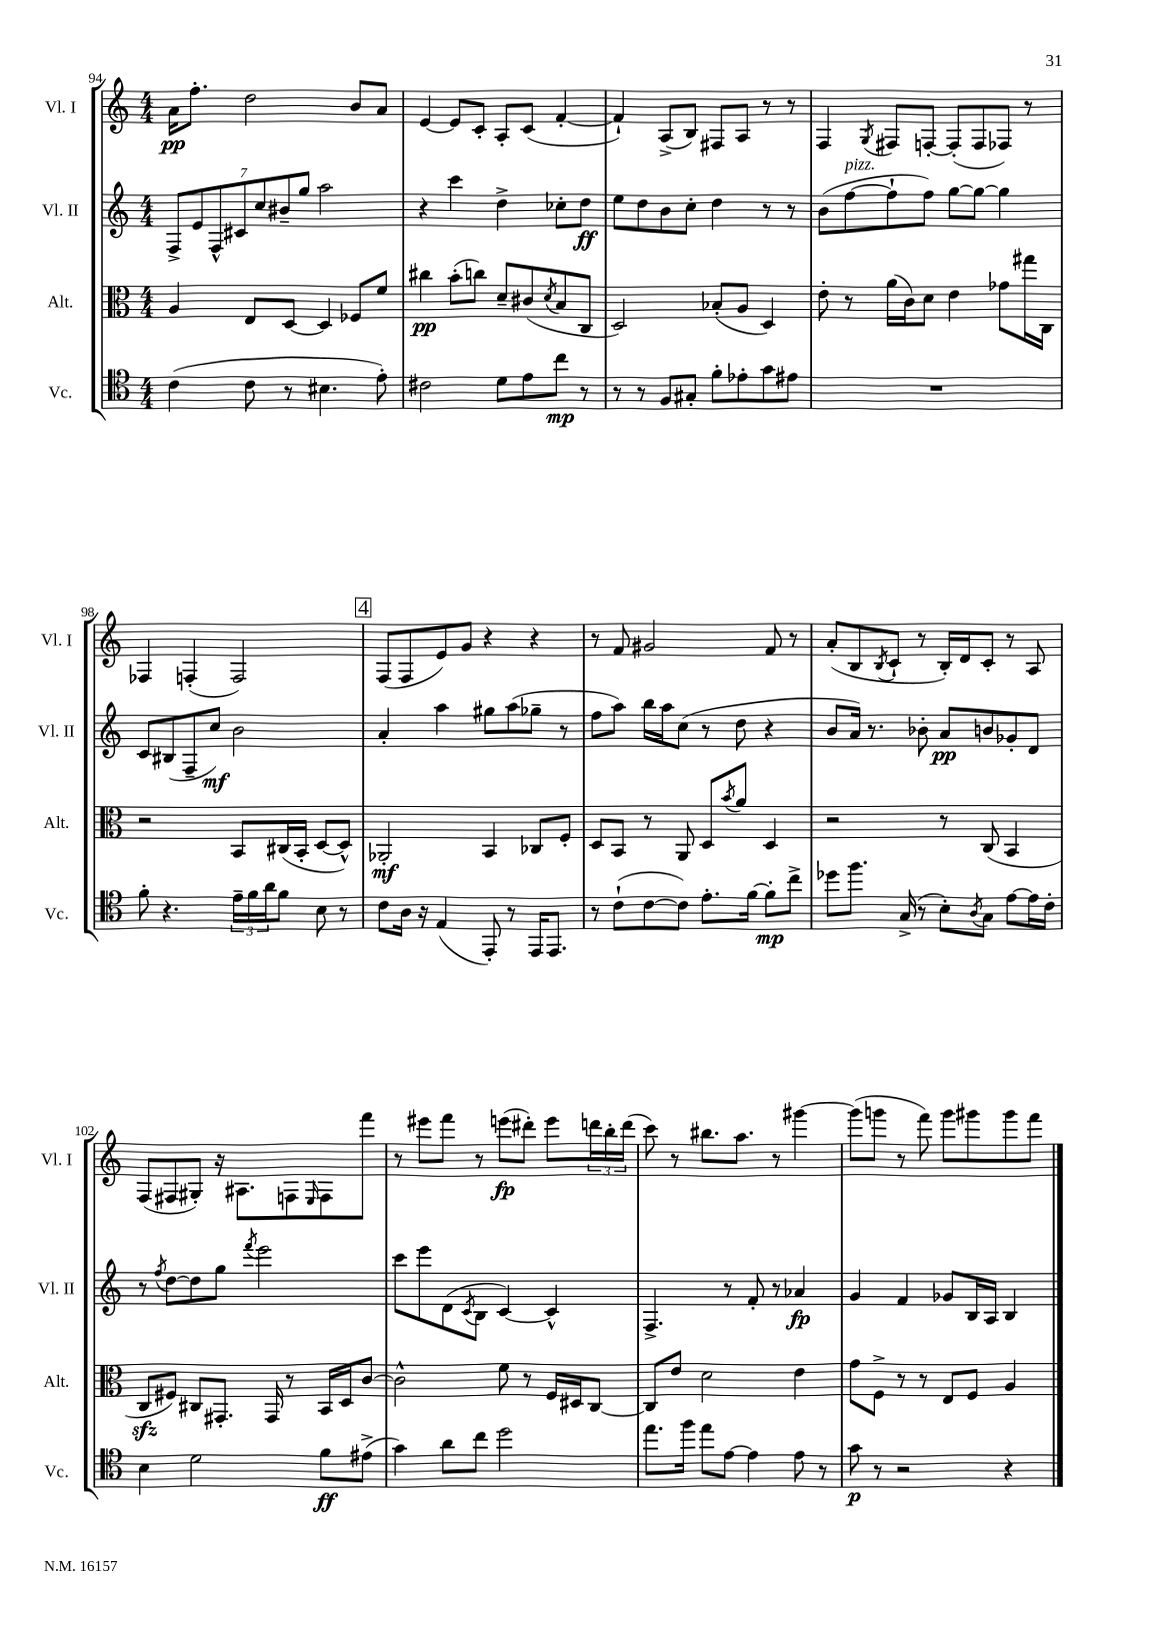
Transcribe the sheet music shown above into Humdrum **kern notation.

**kern	**dynam	**kern	**dynam	**kern	**dynam	**kern	**dynam
*part4	*part4	*part3	*part3	*part2	*part2	*part1	*part1
*staff4	*staff4	*staff3	*staff3	*staff2	*staff2	*staff1	*staff1
*I"Vc.	*	*I"Alt.	*	*I"Vl. II	*	*I"Vl. I	*
*I'Vc.	*	*I'Alt.	*	*I'Vl. II	*	*I'Vl. I	*
*clefC4	*	*clefC3	*	*clefG2	*	*clefG2	*
*k[]	*	*k[]	*	*k[]	*	*k[]	*
*M4/4	*	*M4/4	*	*M4/4	*	*M4/4	*
=94	=94	=94	=94	=94	=94	=94	=94
(4c\	.	4A/	.	14F^/L	.	16a\KL	pp
.	.	.	.	.	.	8.ff'\J	.
.	.	.	.	14e/	.	.	.
.	.	.	.	14F^^/	.	.	.
.	.	.	.	14c#X/	.	.	.
8c\	.	8E/L	.	.	.	2dd\	.
.	.	.	.	14cc/	.	.	.
.	.	.	.	14b#X~/	.	.	.
8r	.	[8D/J	.	.	.	.	.
.	.	.	.	14gg/J	.	.	.
4.B#X\	.	4D/]	.	2aa\	.	.	.
.	.	8F-X/L	.	.	.	8b/L	.
8e'\)	.	8f/J	.	.	.	8a/J	.
=95	=95	=95	=95	=95	=95	=95	=95
2c#X\	.	4cc#X\	pp	4r	.	[4e/	.
.	.	(8b'\L	.	4ccc\	.	8e/L]	.
.	.	8ccn\J)	.	.	.	8c'/J	.
8d\L	.	8d~/L	.	4dd^\	.	8A'/L	.
8e\	.	(8c#X/	.	.	.	(8c/J	.
.	.	8qd/	.	.	.	.	.
8cc\J	mp	8B/	.	8cc-X'\L	.	[4f'/	.
8r	.	8C/J	.	8dd\J	ff	.	.
=96	=96	=96	=96	=96	=96	=96	=96
8r	.	2D/)	.	8ee\L	.	4f`/])	.
8r	.	.	.	8dd\	.	.	.
8F/L	.	.	.	8b\	.	(8A^/L	.
8G#X'/J	.	.	.	8cc'\J	.	8B/J)	.
8f'\L	.	(8B-X'/L	.	4dd\	.	8F#X/L	.
8e-X'\	.	8A/J	.	.	.	8A/J	.
8g\	.	4D/)	.	8r	.	8r	.
8e#X\J	.	.	.	8r	.	8r	.
=97	=97	=97	=97	=97	=97	=97	=97
1r	.	8e'\	.	(8b\L	.	4F/	.
!	!	!	!	!LO:TX:a:i:t=pizz.	!	!	!
.	.	8r	.	[8ff\	.	.	.
.	.	.	.	.	.	8qG/	.
.	.	(16a\LL	.	8ff`\]	.	8F#X/L	.
.	.	16c\J)	.	.	.	.	.
.	.	8d\J	.	8ff\J)	.	[8Fn'/J	.
.	.	4e\	.	[8gg\L	.	(8F'/L]	.
.	.	.	.	8gg\J_	.	8F/	.
.	.	8g-X\L	.	4gg\]	.	8F-X/J)	.
.	.	16gg#X\L	.	.	.	8r	.
.	.	16C\JJ	.	.	.	.	.
!!LO:LB:g=z
=98	=98	=98	=98	=98	=98	=98	=98
8f'\	.	2r	.	8c/L	.	4F-X/	.
4.r	.	.	.	(8B#X/	.	.	.
.	.	.	.	8F~/	.	(4Fn'/	.
.	.	.	.	8cc/J)	mf	.	.
24e~\LL	.	8BB/L	.	2b\	.	2F/)	.
24f\	.	.	.	.	.	.	.
24a\J	.	.	.	.	.	.	.
8f\J	.	(16C#X/L	.	.	.	.	.
.	.	16BB'/JJ	.	.	.	.	.
8B\	.	[8D/L	.	.	.	.	.
8r	.	8D^^/J])	.	.	.	.	.
!!LO:REH:place=s1:t=4
=99	=99	=99	=99	=99	=99	=99	=99
8c\L	.	2AA-X'/	mf	4a'/	.	(8F/L	.
16A\Jk	.	.	.	.	.	8F/	.
16r	.	.	.	.	.	.	.
(4E/	.	.	.	4aa\	.	8e/)	.
.	.	.	.	.	.	8g/J	.
8EE'/)	.	4BB/	.	8gg#X\L	.	4r	.
8r	.	.	.	(8aa\	.	.	.
16EE/KL	.	8C-X/L	.	8gg-X~\J	.	4r	.
8.EE/J	.	.	.	.	.	.	.
.	.	8F'/J	.	8r	.	.	.
=100	=100	=100	=100	=100	=100	=100	=100
8r	.	8D/L	.	8ff\L	.	8r	.
(8c`\L	.	8BB/J	.	8aa\J)	.	8f/	.
[8c\	.	8r	.	16bb\LL	.	2g#X/	.
.	.	.	.	16aa\J	.	.	.
8c\J])	.	8AA/	.	(8cc\J	.	.	.
8.e'\L	.	8D/L	.	8r	.	.	.
.	.	8qb/	.	.	.	.	.
.	.	8a/J	.	8dd\	.	.	.
[16f\Jk	.	.	.	.	.	.	.
8f'\L]	mp	4D/	.	4r	.	8f/	.
8cc^\J	.	.	.	.	.	8r	.
=101	=101	=101	=101	=101	=101	=101	=101
8dd-X\L	.	2r	.	8b/L	.	(8a'/L	.
8.ff\J	.	.	.	16a/Jk)	.	8B/	.
.	.	.	.	8.r	.	.	.
.	.	.	.	.	.	8qB/	.
.	.	.	.	.	.	8c`/J	.
(16G^/	.	.	.	.	.	.	.
8r	.	.	.	8b-X'\	.	8r	.
8B'\L)	.	8r	.	8a/L	pp	16B'/LL)	.
.	.	.	.	.	.	16d/J	.
8qA/	.	.	.	.	.	.	.
8G\J	.	(8C/	.	8bn/	.	8c'/J	.
[8e\L	.	4BB/	.	8g-X'/	.	8r	.
16e\L]	.	.	.	8d/J	.	8A/	.
16c'\JJ	.	.	.	.	.	.	.
!!LO:LB:g=z
=102	=102	=102	=102	=102	=102	=102	=102
4B\	.	8Czz/L	.	8r	.	(8F/L	.
.	.	.	.	8qff/	.	.	.
.	.	8F#X/J)	.	[8dd\L	.	8F#X/	.
2d\	.	8C#X/L	.	8dd\]	.	8G#X'/J)	.
.	.	8.GG#X'/J	.	8gg\J	.	16r	.
.	.	.	.	.	.	8.A#X\L	.
.	.	.	.	8qfff/	.	.	.
.	.	.	.	2eee\	.	.	.
.	.	16GG#/	.	.	.	.	.
.	.	8r	.	.	.	8Fn\	.
.	.	.	.	.	.	16qqE/	.
8f\L	ff	16BB/LL	.	.	.	8F\	.
.	.	16D/J	.	.	.	.	.
(8e#X^\J	.	[8c/J	.	.	.	8fff\J	.
=103	=103	=103	=103	=103	=103	=103	=103
4g\)	.	2c^^\]	.	8ccc\L	.	8r	.
.	.	.	.	8eee\	.	8eee#X\L	.
8a\L	.	.	.	(8d\	.	8fff\J	.
.	.	.	.	8qc/	.	.	.
8cc\J	.	.	.	8B\J	.	8r	.
2dd\	.	8f\	.	[4c/)	.	(8eeen\L	fp
.	.	8r	.	.	.	8ddd#X'\J)	.
.	.	16F/LL	.	4c^^/]	.	8eee\L	.
.	.	16D#X/J	.	.	.	.	.
.	.	[8C/J	.	.	.	24dddn\L	.
.	.	.	.	.	.	24bb'\	.
.	.	.	.	.	.	(24ddd\JJ	.
=104	=104	=104	=104	=104	=104	=104	=104
8.ee\L	.	8C/L]	.	4.F^/	.	8ccc\)	.
.	.	8e/J	.	.	.	8r	.
16ff\Jk	.	.	.	.	.	.	.
8ee\L	.	2d\	.	.	.	8.bb#X\L	.
[8e\J	.	.	.	8r	.	.	.
.	.	.	.	.	.	8.aa\J	.
4e\]	.	.	.	8f'/	.	.	.
.	.	.	.	8r	.	8r	.
8e\	.	4e\	.	4a-X/	fp	[4ggg#X\	.
8r	.	.	.	.	.	.	.
=105	=105	=105	=105	=105	=105	=105	=105
8g\	p	8g\L	.	4g/	.	(8ggg#\L]	.
8r	.	8F^\J	.	.	.	8gggn\J	.
2r	.	8r	.	4f/	.	8r	.
.	.	8r	.	.	.	8fff\)	.
.	.	8E/L	.	8g-X/L	.	8ggg\L	.
.	.	8F/J	.	16B/L	.	8ggg#X\	.
.	.	.	.	16A/JJ	.	.	.
4r	.	4A/	.	4B/	.	8ggg#\	.
.	.	.	.	.	.	8fff\J	.
==	==	==	==	==	==	==	==
*-	*-	*-	*-	*-	*-	*-	*-
